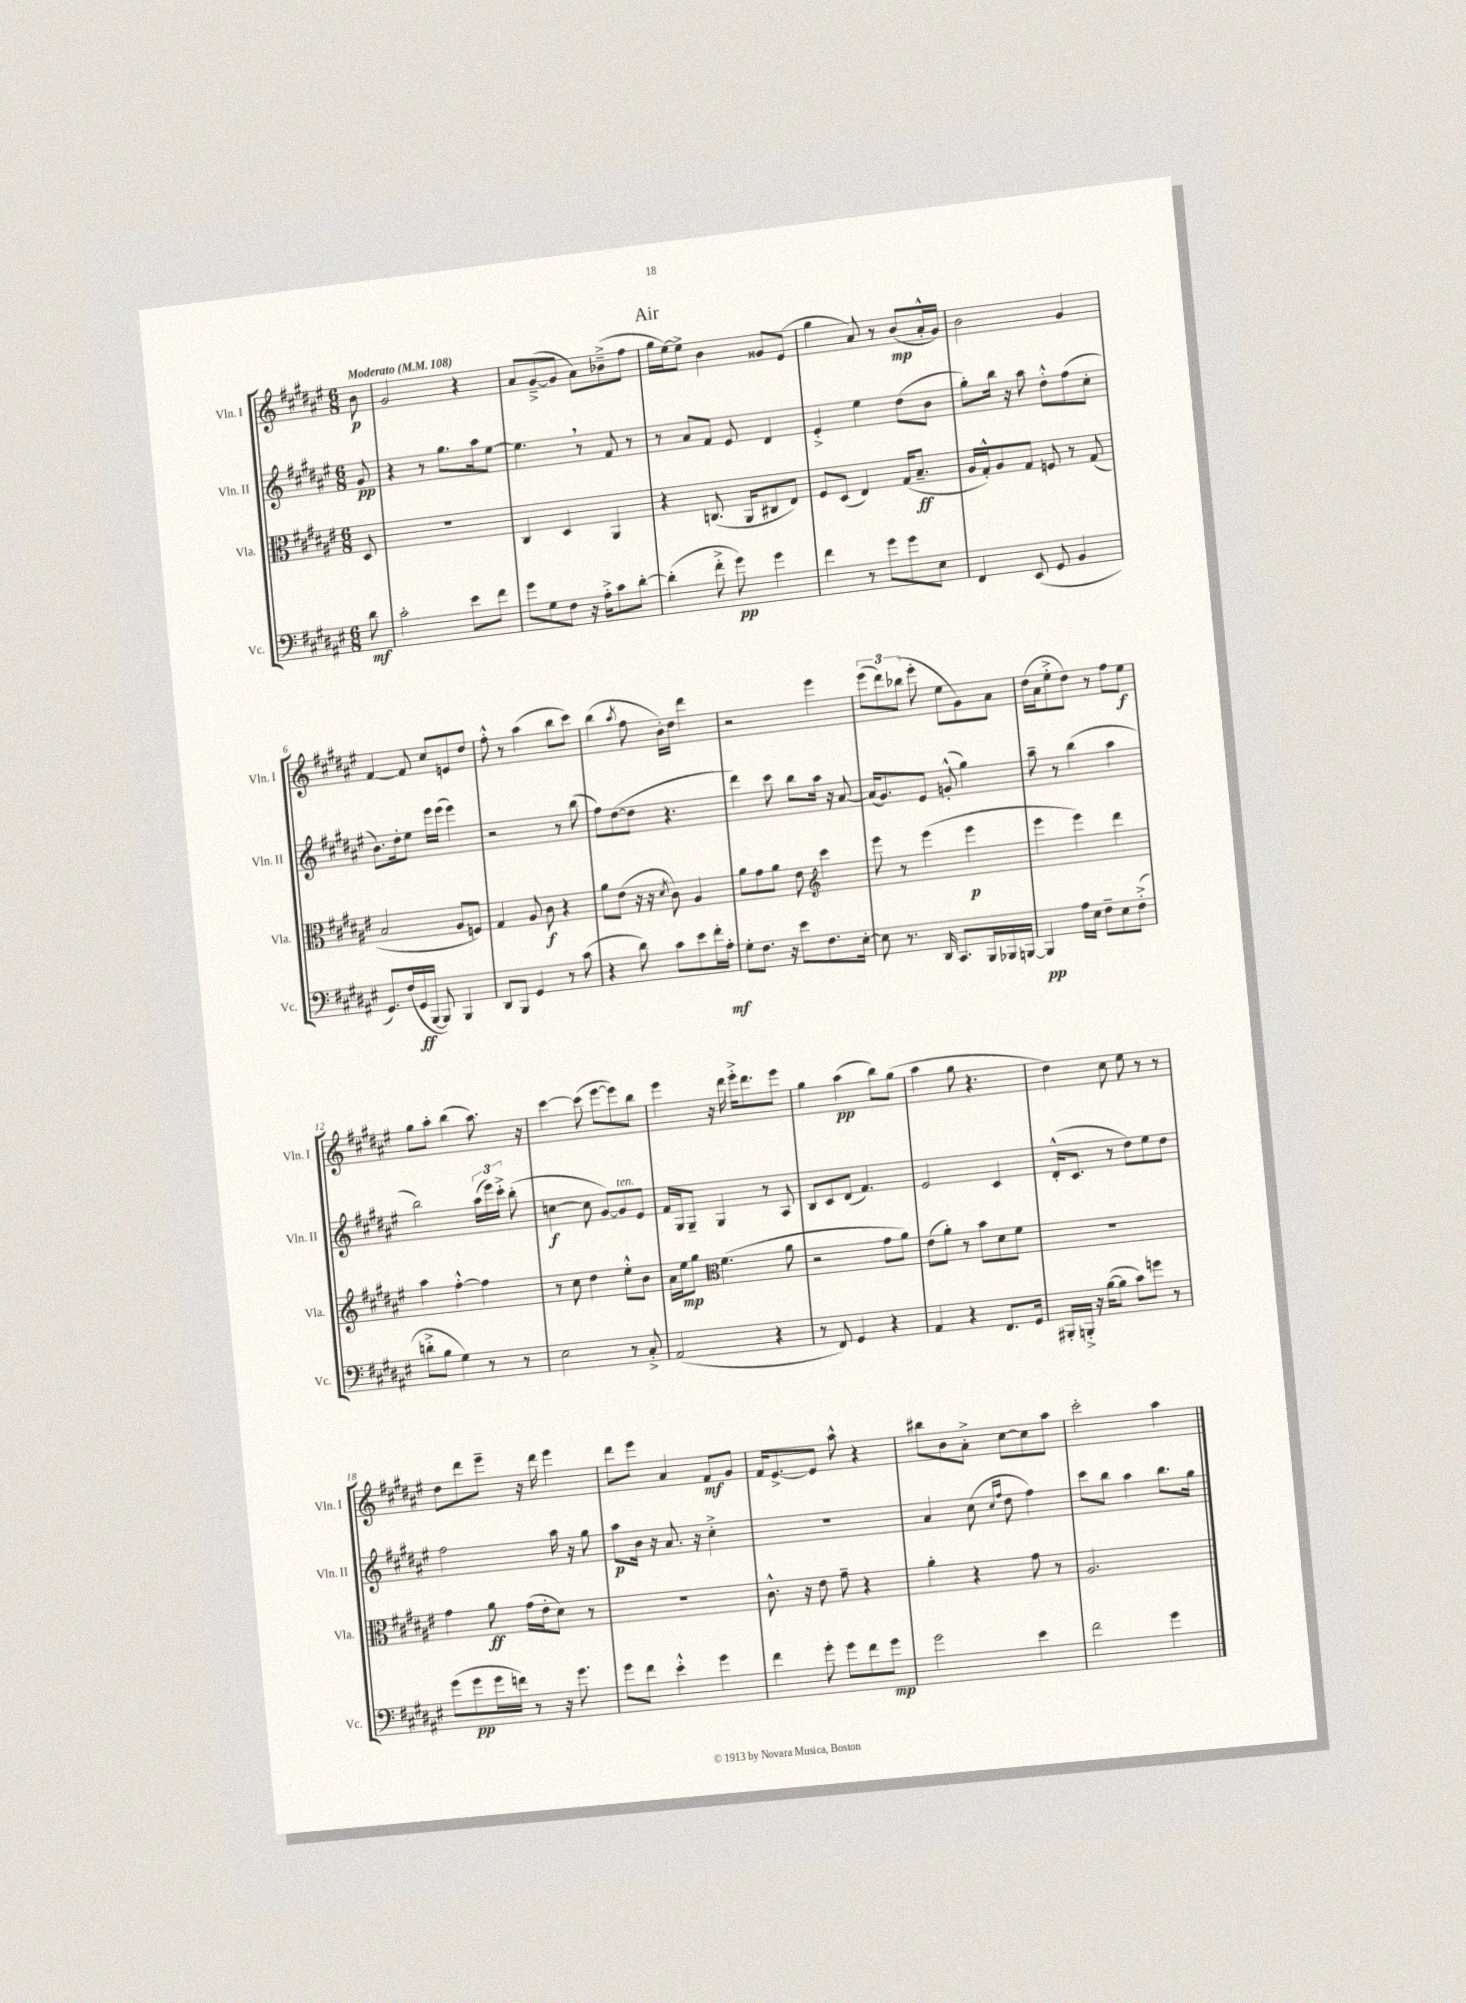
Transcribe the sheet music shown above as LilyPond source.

\header { title = "Air" }
<<
\new StaffGroup <<
\new Staff = "s0" \with { instrumentName = "Vln. I" shortInstrumentName = "Vln. I" } {
    \clef treble \key fis \major \numericTimeSignature \time 6/8 \partial 8 \tempo "Moderato" 4 = 108
    \autoBeamOff b'8\p |
    gis'2 r4 |
    ais'8[ gis'8~--->( gis'8] ais'8[) bes'8--->( fis''8] |
    gis''16[ eis''16~) eis''8]-> b'4 gisis'8[ eis'8]( |
    gis''4 ais'8) r8 b'8[\mp( ais'16-.-^ gis'16]) |
    b'2 gis'4 |
    fis'4~ fis'8 cis''8[ e'8 dis''8] |
    fis''8-.-^ r8 ais''4( b''8[ cis'''8]) |
    b''4( \acciaccatura { ais''8 } fis''8 b'16[-.) dis''16] dis'''4 |
    r2 eis'''4 |
    \tuplet 3/2 { eis'''8[( dis'''8) bes''8]( } eis'''8-. eis''8[ gis'8) ais'8] |
    dis''16[( ais'16 eis''8-.-> dis''8]) r8 fis''8[ eis''8]\f |
    gis''8[ ais''8]-. b''4( ais''8.) r16 |
    cis'''4~ cis'''8( eis'''8[~ eis'''8) b''8] |
    eis'''4 r16 dis'''16 eis'''16[-.-> dis'''8. eis'''8] |
    gis''4 ais''4\pp( b''8[) gis''8]( |
    ais''4 gis''8 r4. |
    dis''4) cis''8 eis''8 r8 r8 |
    dis''8[ dis'''8 eis'''8]-- r16 dis'''16 eis'''4 |
    dis'''8[ eis'''8] ais'4 fis'8[\mf gis'8] |
    fis'16[ eis'8.~-> eis'8] ais''8-^ r4 |
    bis''8[ b'8 ais'8]-.-> cis''8[~ cis''8 ais''8] |
    cis'''2-. ais''4 \bar "|." |
}
\new Staff = "s1" \with { instrumentName = "Vln. II" shortInstrumentName = "Vln. II" } {
    \clef treble \key fis \major \numericTimeSignature \time 6/8 \partial 8
    \autoBeamOff gis'8\pp |
    r4 r8 gis''8.[ ais''16 eis''8]~ |
    eis''4. \breathe r8 fis'8 r8 |
    r8 ais'8[ fis'8] eis'8 dis'4 |
    eis'4-.-> eis''4 dis''8[( b'8] |
    gis''8[-.) b''16] r16 ais''8 dis''8[-.-^ fis''8( cis''8]-. |
    b'8.[) dis''16-. eis''8] eis'''16[ eis'''16]( eis'''4) |
    r2 r8 b''8( |
    fis''8[) dis''8~( dis''8] r4. |
    dis'''4) cis'''8 b''8[ ais''16] r16 ais'8~ |
    ais'16[( gis'8.) eis'8] g'8-.-^( gis''4) |
    ais''8-- r8 b''4( ais''4 |
    b''2) \tuplet 3/2 { ais''16[( eis'''16) cis'''16]-.-> } b''8-.( |
    c''4~\f c''8 gis'8[~) gis'8^\markup { \italic "ten." } eis'8] |
    fis'16[ gis16 gis8]-- gis4 r8 ais8 |
    b8[ cis'8 dis'8]( fis'4.) |
    eis'2 cis'4 |
    dis'16[-.-^( cis'8.] r8 dis''8[) eis''8 dis''8] |
    fis''2 ais''16 r16 gis''8 |
    ais''8[\p b'16] r16 ais'8. r16 cis''4-.-> |
    R2. |
    ais'4 cis''8( \grace { cis''16[ fis''16] } dis''8 fis''4) |
    cis'''8[ b''8] ais''4 b''8.[ gis''16] \bar "|." |
}
\new Staff = "s2" \with { instrumentName = "Vla." shortInstrumentName = "Vla." } {
    \clef alto \key fis \major \numericTimeSignature \time 6/8 \partial 8
    \autoBeamOff dis8 |
    R2. |
    cis4 dis4 ais,4 |
    r4 c8.( ais,16[ cis8 eis8]) |
    fis8[ dis8]( eis4) gis16[( b8.]--\ff |
    ais16[ gis16-.-^) ais8 gis8] f8 r8 gis8( |
    b2 ais8[ f8]) |
    gis4 ais8 cis'8\f r4 |
    ais'8[ eis'8]( r16 r16 \acciaccatura { dis'8 } cis'8) ais4 |
    ais'8[ gis'8 ais'8] eis'8 \clef treble cis'''4 |
    eis'''8 r8 eis'''4( eis'''4\p |
    eis'''4 eis'''4) dis'''4 |
    ais''4 fis''4~-.-^ fis''4 |
    r8 cis''8 dis''4 eis''8[-.-^ b'8] |
    ais'16[ eis''16\mp gis''8] \clef alto fis'4.( ais'8 |
    r2 gis'8[ ais'8]) |
    eis'8[( ais'8]-.) r8 b'8[ dis'8 fis'8] |
    R2. |
    gis'4 ais'8\ff gis'16[( eis'16-. dis'8]) r8 |
    R2. |
    cis'8.-^ r16 eis'8 gis'8-- r4 |
    ais'4-. r4 gis'8 r8 |
    ais2. \bar "|." |
}
\new Staff = "s3" \with { instrumentName = "Vc." shortInstrumentName = "Vc." } {
    \clef bass \key fis \major \numericTimeSignature \time 6/8 \partial 8
    \autoBeamOff dis'8\mf |
    cis'2-. eis'8[ fis'8] |
    gis'8[ gis8 fis8] r16 ais16[-.-> cis'8 dis'8]~-. |
    dis'4-.( fis'8-.-> gis'8\pp) gis'4 |
    fis'4 r8 gis'8[ gis'8 eis8] |
    fis,4 eis,8( gis,8 b,4 |
    gis,8.[) fis16( gis,16\ff b,,16]~ b,,8) b,,4 |
    dis,8[ b,,8] gis,4 r8 cis'8( |
    r4 dis'8) cis'8[ eis'8 fis'16-. ais16]-.\mf |
    gis8[-. fis8.] r16 eis'8[ fis8. eis16]~-. |
    eis8 r8. dis,16 cis,8.[ b,,16 bes,,16 b,,16]~ |
    b,,4\pp ais16[ eis16] fis8[-- eis8 fis8]-.->( |
    d'8[-.-> b8] gis4) r8 r8 |
    eis2 r8 cis8-.-> |
    ais,2( r4 |
    r8 fis,8) gis,4 r4 |
    ais,4 r4 fis,8.[ gis,16] |
    bis,,16[-. b,,16]-.-> r16 b16[~( b8] cis'8[) g'8] r8 |
    gis'8[( gis'8\pp gis'16 f'16]) r8 r16 gis'8. |
    gis'8[ fis'8] eis'4-.-^ gis'4 |
    fis'4 gis'8-. gis'8[ fis'8 gis'8]\mp |
    gis'2 eis'4 |
    fis'2 gis'4 \bar "|." |
}
>>
>>
